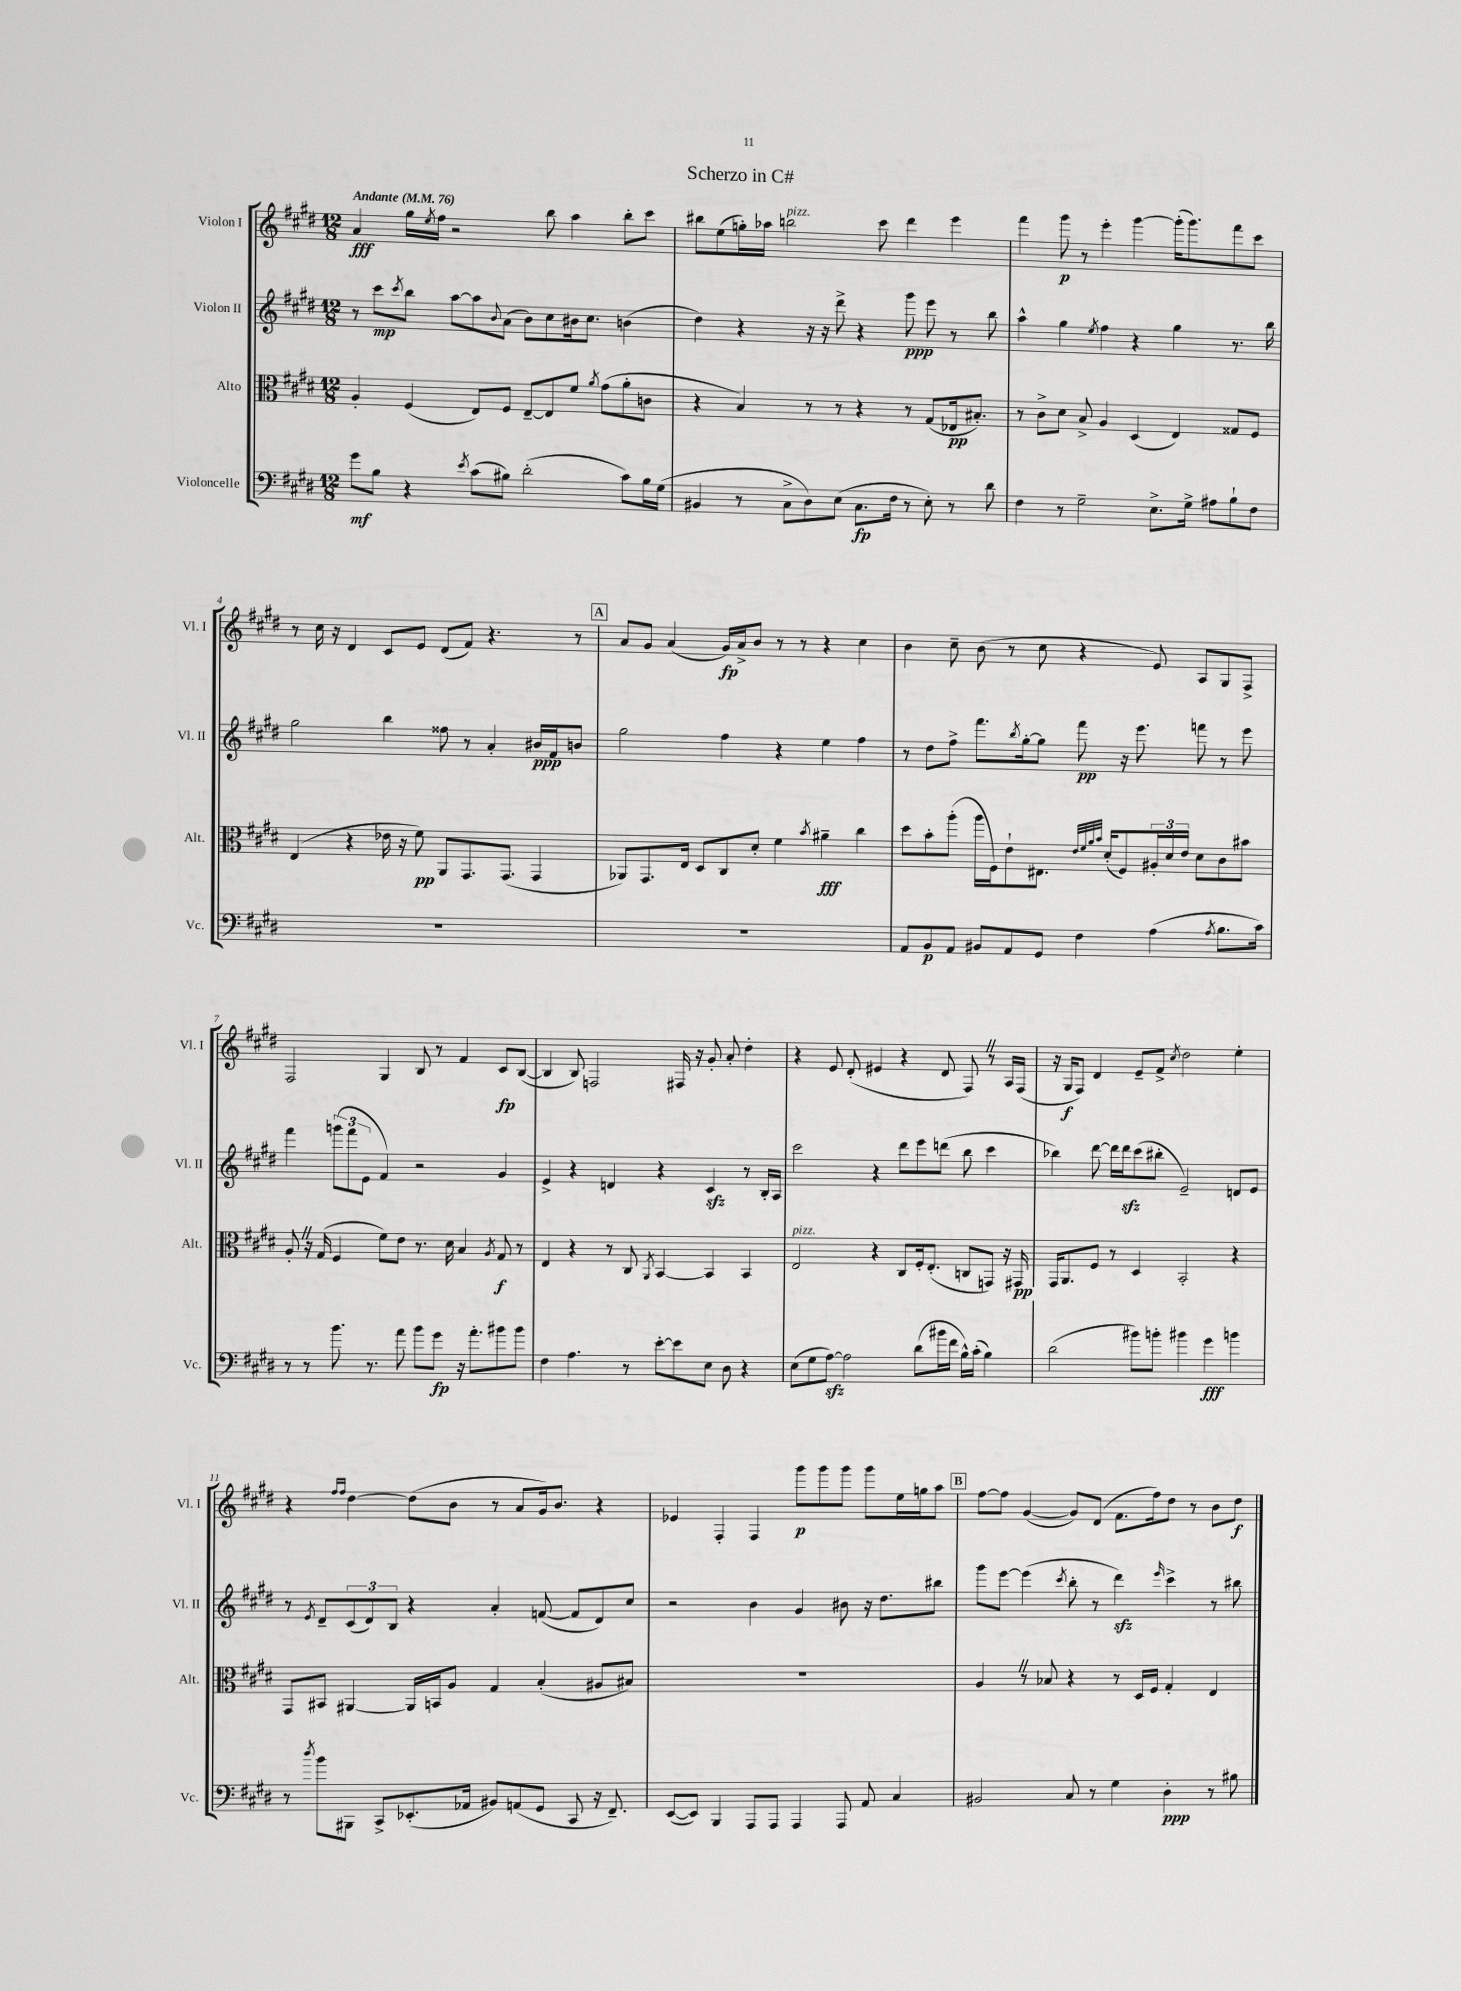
\header { title = "Scherzo in C#" }
<<
\new StaffGroup <<
\new Staff = "s0" \with { instrumentName = "Violon I" shortInstrumentName = "Vl. I" } {
    \clef treble \key e \major \numericTimeSignature \time 12/8 \tempo "Andante" 4 = 76
    a'4\fff gis''16 \acciaccatura { e''8 } fis''16 r2 b''8 a''4 b''8-. cis'''8 |
    bis''8 e''8( g''16-.) aes''16 b''2^\markup { \italic "pizz." } cis'''8 dis'''4 e'''4 |
    fis'''4 gis'''8\p r8 e'''4-. gis'''4~ gis'''16-.( gis'''8.) fis'''8 cis'''8 |
    r8 cis''16 r16 dis'4 cis'8 e'8 dis'8( fis'8) r4. r8 |
    \mark \markup { \box "A" } a'8 gis'8 a'4( gis'16\fp) a'16-> b'8 r8 r8 r4 cis''4 |
    b'4 cis''8-- b'8( r8 cis''8 r4 e'8) a8 gis8 fis8-> |
    fis2 gis4 b8 r8 fis'4 cis'8\fp b8~( |
    b4 b8) f2 fis16 r16 gis'8-. a'8-. dis''4-. |
    r4 e'8 dis'8-.( eis'4 r4 dis'8 fis8) \once \override BreathingSign.text = \markup { \musicglyph "scripts.caesura.straight" } \breathe r8 a16 fis16( |
    r16 gis16\f fis8) dis'4 e'8-- fis'8-> \acciaccatura { cis''8 } dis''2 e''4-. |
    r4 \grace { fis''16 fis''16 } dis''4~ dis''8( b'8 r8 a'8 gis'16) b'8. r4 |
    ees'4 fis4-. fis4 gis'''8\p gis'''8 gis'''8 gis'''8 e''16 g''16 a''8 |
    \mark \markup { \box "B" } fis''8~ fis''8 gis'4~( gis'8) dis'8( fis'8. fis''16) dis''8 r8 b'8 dis''8\f \bar "|." |
}
\new Staff = "s1" \with { instrumentName = "Violon II" shortInstrumentName = "Vl. II" } {
    \clef treble \key e \major \numericTimeSignature \time 12/8
    r8 cis'''8\mp \acciaccatura { cis'''8 } b''8 a''8~ a''8 \appoggiatura { b'8 } a'8( b'8) cis''8 bis'16 cis''8. b'4( |
    dis''4) r4 r16 r16 dis'''8-> r4 gis'''8\ppp e'''8 r8 b''8 |
    a''4-^ gis''4 \acciaccatura { e''8 } fis''4 r4 gis''4 r8. b''16 |
    gis''2 b''4 fisis''8 r8 a'4-. bis'16\ppp fis'16 b'8 |
    \mark \markup { \box "A" } gis''2 fis''4 r4 e''4 fis''4 |
    r8 dis''8 fis''8-> fis'''8. \acciaccatura { b''8 } gis''16~-. gis''8 fis'''8\pp r16 e'''8. f'''8 r8 e'''8 |
    fis'''4 \tuplet 3/2 { g'''8( fis'''8 e'8 } fis'4) r2 gis'4 |
    e'4-> r4 d'4 r4 cis'4\sfz r8 b16-. a16 |
    cis'''2 r4 dis'''8 e'''8 d'''8( b''8 cis'''4 |
    bes''4) dis'''8~ dis'''16 dis'''16\sfz cis'''8( bis''8-. e'2--) d'8 e'8 |
    r8 \acciaccatura { e'8 } dis'8-- \tuplet 3/2 { cis'8( dis'8) b8 } r4 a'4-. f'8~( f'8 dis'8) cis''8 |
    r2 b'4 gis'4 bis'8 r16 dis''8. bis''8 |
    \mark \markup { \box "B" } gis'''8 e'''8~ e'''4( \acciaccatura { cis'''8 } b''8-. r8 dis'''4\sfz) \grace { e'''16 } cis'''4-> r8 bis''8 \bar "|." |
}
\new Staff = "s2" \with { instrumentName = "Alto" shortInstrumentName = "Alt." } {
    \clef alto \key e \major \numericTimeSignature \time 12/8
    a4-. fis4( e8) fis8 e8~-- e8 fis'8 \acciaccatura { a'8 } gis'8( a'8-. c'8 |
    r4 b4) r8 r8 r4 r8 gis8( ees16\pp bis8.-.) |
    r8 cis'8-> dis'8 b8-> a4 dis4( e4) gisis8 fis8 |
    e4( r4 ees'16 r16 fis'8\pp) a,8 gis,8. gis,8.( gis,4 |
    \mark \markup { \box "A" } aes,8) gis,8. e16 dis8 cis8 dis'8-. fis'4 \acciaccatura { b'8 } ais'4--\fff cis''4 |
    dis''8 b'8-. a''8-.( a''16 fis16) e'8-! eis8. \grace { e'32 fis'32 a'32 b'32 } dis'16-.( fis8) \tuplet 3/2 { ais16-. dis'16 e'16 } dis'8 cis'8 bis'8 |
    a8-. \once \override BreathingSign.text = \markup { \musicglyph "scripts.caesura.straight" } \breathe r16 gis16( fis4 fis'8) e'8 r8. dis'16 b4 \acciaccatura { a8 } gis8\f r8 |
    e4 r4 r8 cis8 \acciaccatura { a,8 } b,4~ b,4 b,4 |
    e2^\markup { \italic "pizz." } r4 cis8 fis16-. e8.-.( c8 g,8) r16 gis,16\pp |
    gis,16 a,8. fis8 r8 dis4 b,2-. r4 |
    gis,8 bis,8 ais,4~ ais,16 b,16 a8 gis4 b4-.( ais8 bis8) |
    R1. |
    \mark \markup { \box "B" } a4 \once \override BreathingSign.text = \markup { \musicglyph "scripts.caesura.straight" } \breathe r8 bes8 r4 r8 dis16 fis16 gis4-. e4 \bar "|." |
}
\new Staff = "s3" \with { instrumentName = "Violoncelle" shortInstrumentName = "Vc." } {
    \clef bass \key e \major \numericTimeSignature \time 12/8
    gis'8\mf b8 r4 \acciaccatura { e'8 } cis'8( bis8) dis'2-.( cis'8) bis16 gis16( |
    bis,4 r8 cis8-> dis8) e8( cis8.\fp fis16 r8 e8-.) r8 dis'8 |
    fis4 r8 gis2-- e8.-> gis16-> ais8 b8-! fis8 |
    R1. |
    \mark \markup { \box "A" } R1. |
    a,8 b,8\p a,8 bis,8 a,8 gis,8 fis4 a4( \acciaccatura { a8 } b8. cis'16) |
    r8 r8 b'8. r8. a'8 b'8 gis'8\fp r16 a'8.-. bis'8 bis'8 |
    fis4 a4. r8 e'8~-. e'8 e8 dis8 r4 |
    e8( gis8 a8~\sfz) a2 dis'8( bis'16 fis'16 b16-^) cis'16-.( b4) |
    dis'2( bis'8) b'8-. bis'4 gis'4\fff b'4 |
    r8 \acciaccatura { dis''8 } b'8 bis,,8 cis,8-> ees,8.-.( aes,16 bis,8) a,8( gis,8 cis,8 r16 fis,8.--) |
    e,8~( e,8) b,,4 a,,8 a,,8 a,,4 a,,8 a,8 cis4 |
    \mark \markup { \box "B" } bis,2 cis8 r8 gis4 dis4-.\ppp r8 bis8 \bar "|." |
}
>>
>>
